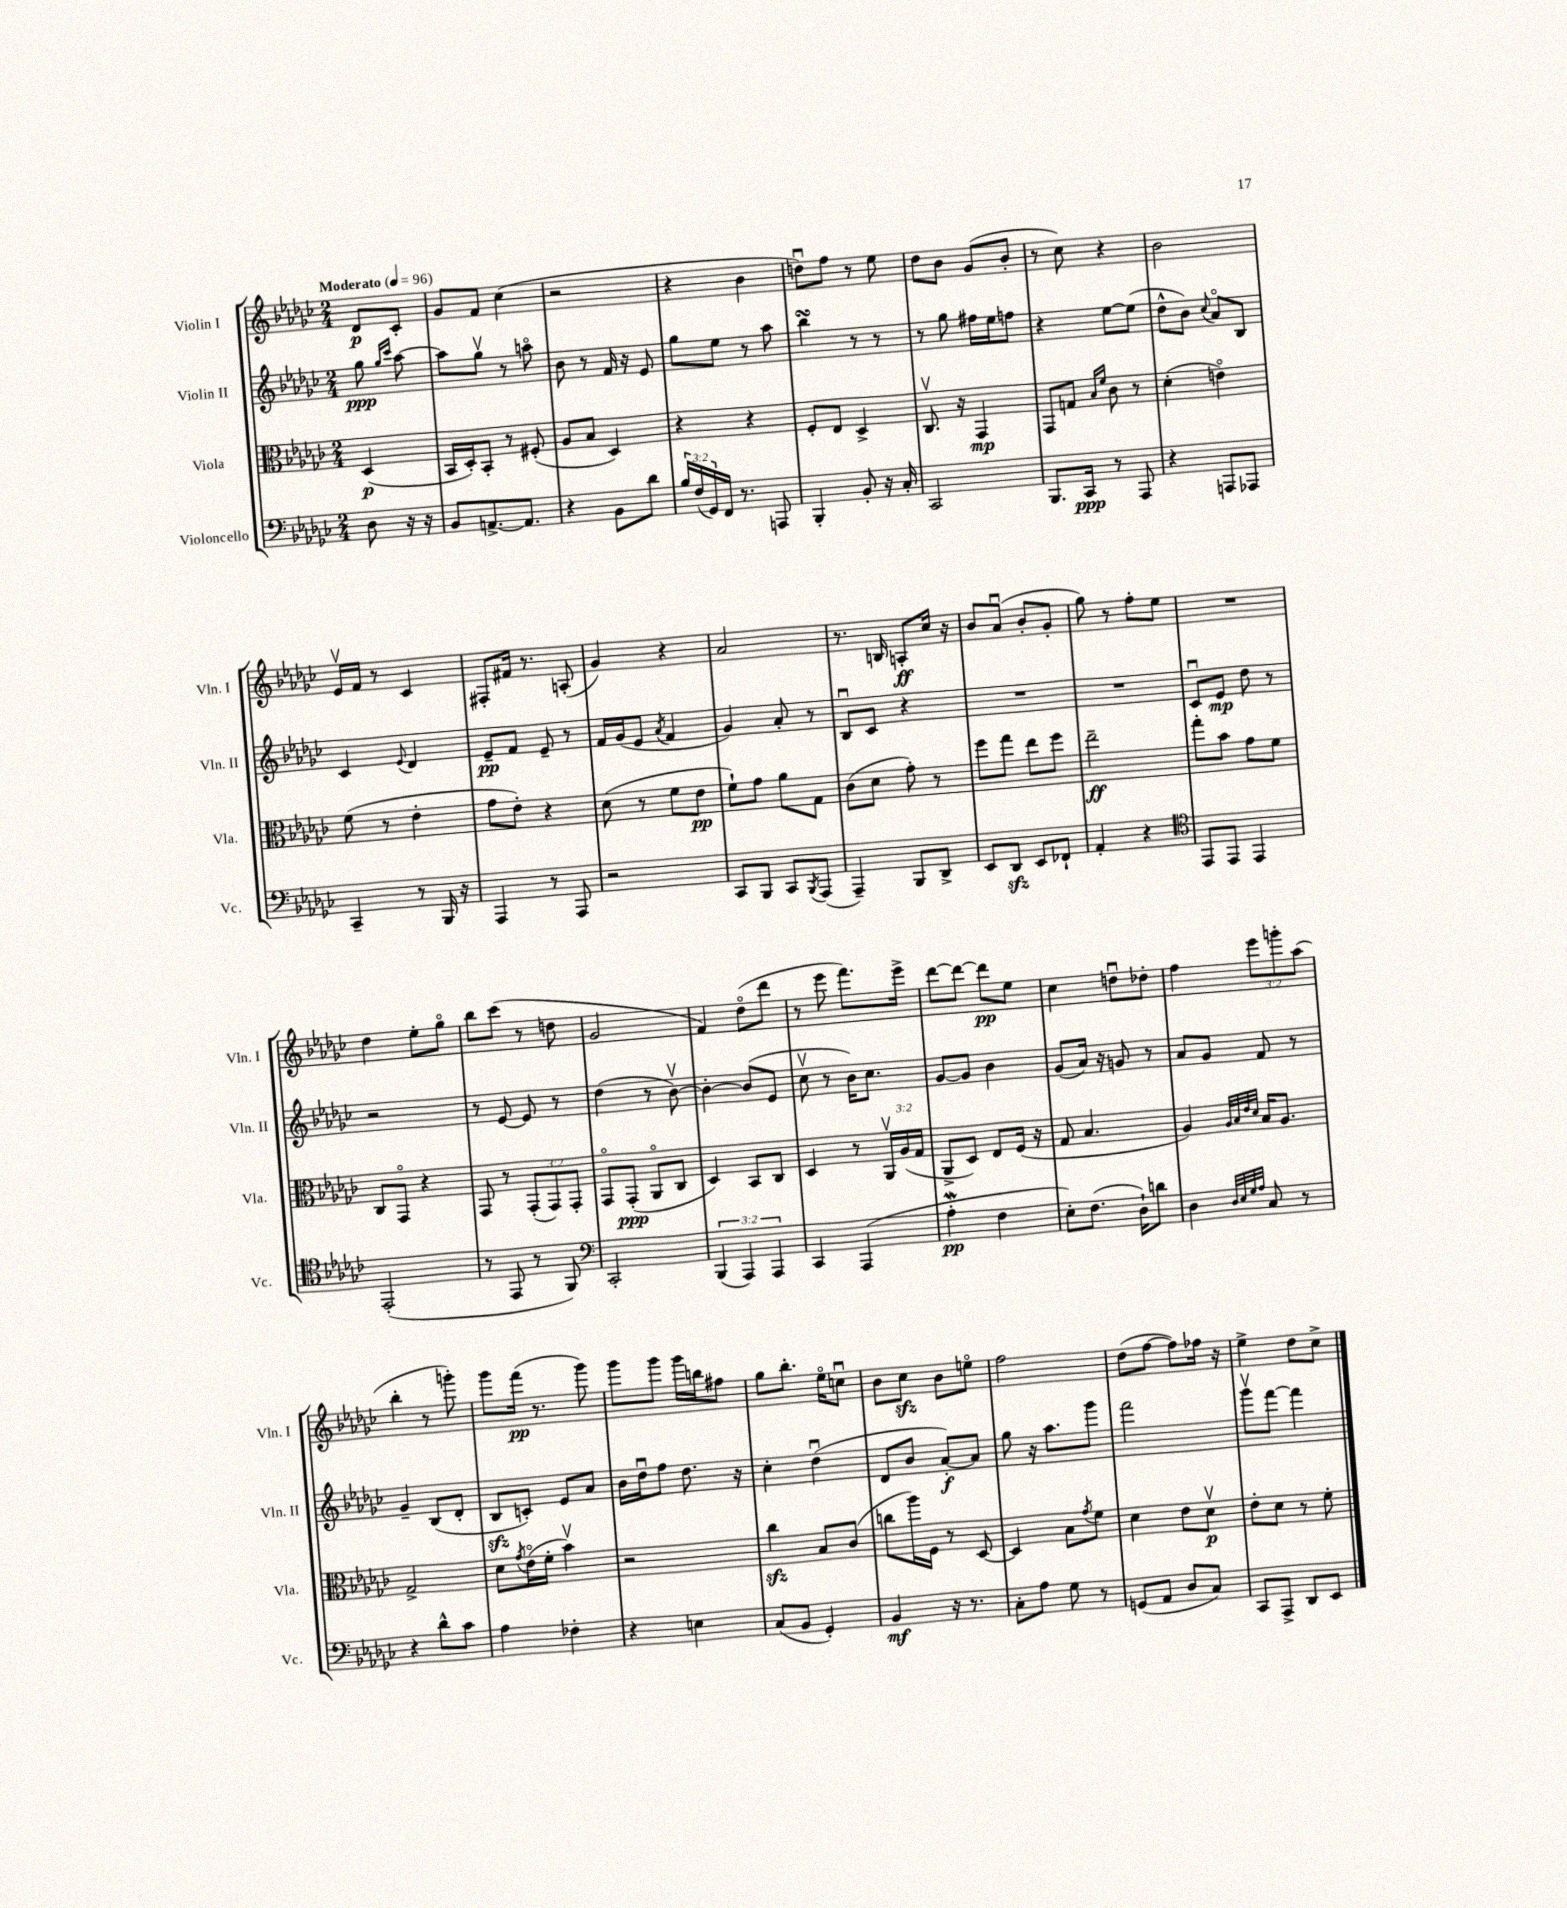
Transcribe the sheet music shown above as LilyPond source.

<<
\new StaffGroup <<
\new Staff = "s0" \with { instrumentName = "Violin I" shortInstrumentName = "Vln. I" } {
    \clef treble \key ges \major \numericTimeSignature \time 2/4 \override Staff.TupletNumber.text = #tuplet-number::calc-fraction-text \partial 4 \tempo "Moderato" 4 = 96
    des'8\p ces'8-. |
    ges'8 f'8 ces''4( |
    r2 |
    r4 bes'4 |
    d''8\downbow) f''8 r8 ees''8 |
    des''8 bes'8 ges'8( bes'8-. |
    r8 ces''8) r4 |
    bes'2 |
    ees'16\upbow f'16 r8 ces'4 |
    fis8-. fis'16 r8. a8-.( |
    ges'4) r4 |
    aes'2 |
    r8. b16 a8-.\ff ces''16 r16 |
    bes'8 aes'8\downbow( bes'8-. ges'8-. |
    ges''8) r8 f''8-. ees''8 |
    R2 |
    des''4 ees''8-. ges''8\flageolet |
    bes''8 ces'''8( r8 d''8 |
    ges'2 |
    f'4) des''8\flageolet( des'''8 |
    r8 ees'''8 f'''8.) ees'''16-> |
    des'''8~ des'''8~ des'''8\pp ees''8 |
    ces''4 d''8\downbow des''8-. |
    f''4 \tuplet 3/2 { ees'''8 g'''8-. aes''8( } |
    bes''4-. r8 g'''8-.) |
    ges'''8 f'''16\pp( r8. ges'''8) |
    ges'''8 ges'''8 ges'''16 b''16 fis''8 |
    ges''8 bes''8.-. ees''16\flageolet c''8\downbow |
    bes'8 ces''8\sfz bes'8 e''8\flageolet |
    f''2 |
    des''8( f''8~ f''8) fes''16 r16 |
    ees''4-> des''8 ces''8-> \bar "|." |
}
\new Staff = "s1" \with { instrumentName = "Violin II" shortInstrumentName = "Vln. II" } {
    \clef treble \key ges \major \numericTimeSignature \time 2/4 \partial 4
    ges''8\ppp \grace { ges''16 ces'''16 } aes''8~ |
    aes''8 ges''8\upbow r8 a''8\flageolet |
    bes'8 r8 f'16 r16 ees'8 |
    ges''8 ees''8 r8 aes''8 |
    bes''4\turn r8 r8 |
    r8 ges''8 fis''16 ees''16 f''8 |
    r4 ees''8~ ees''8( |
    des''8-^ bes'8) \appoggiatura { ces''8 } aes'8\flageolet bes8 |
    ces'4 \appoggiatura { ees'8 } des'4 |
    ees'8--\pp f'8 ees'8-- r8 |
    f'16 ges'16( ees'8 \acciaccatura { aes'8 } f'4 |
    ges'4) aes'8-. r8 |
    bes8\downbow ces'8 r4 |
    R2 |
    R2 |
    ces'8\downbow ees'8\mp des''8 r8 |
    r2 |
    r8 ees'8~ ees'8 r8 |
    des''4( r8 bes'8~\upbow) |
    bes'4~-. bes'8( ees'8 |
    ces''8\upbow r8 bes'16) ces''8. |
    ges'8~ ges'8 bes'4 |
    ges'8( aes'16) r16 g'8 r8 |
    aes'8 ges'8 f'8 r8 |
    ges'4-- bes8( des'8-. |
    bes8\sfz c'8-.) ees'8 aes'8 |
    bes'16 des''16\downbow f''8 des''8. r16 |
    ces''4-. des''4\downbow( |
    des'8 bes'8 aes'8~-.\f) aes'8 |
    ges''8 r16 aes''8. ges'''8 |
    f'''2 |
    ges'''8\upbow f'''8~ f'''4 \bar "|." |
}
\new Staff = "s2" \with { instrumentName = "Viola" shortInstrumentName = "Vla." } {
    \clef alto \key ges \major \numericTimeSignature \time 2/4 \override Staff.TupletNumber.text = #tuplet-number::calc-fraction-text \partial 4
    des4\p( |
    bes,16 des16-.) bes,8-. r8 fis8-.( |
    aes8 bes8 des4) |
    r4 r4 |
    f8-. ees8 des4-> |
    ces8.\upbow r16 ges,4\mp |
    ges,8 g8 \grace { bes16 f'16 } ces'8 r8 |
    des'4-.( e'4\flageolet) |
    f'8( r8 ees'4-. |
    ges'8 ees'8-.) r4 |
    des'8( r8 f'8 ees'8\pp |
    f'8-!) ges'8 aes'8 ges8 |
    ces'8( des'8 ges'8-.) r8 |
    f''8 ges''8 ees''8 f''8 |
    ees''2--\ff |
    ges''8-. bes'8 ges'8 f'8 |
    ces8 ges,8\flageolet r4 |
    ges,8 r8 \tuplet 3/2 { ges,8-.( ges,8) ges,8-. } |
    ges,8\flageolet ges,8-.\ppp( aes,8\flageolet ces8 |
    des4) bes,8 ces8 |
    des4 r8 \tuplet 3/2 { aes,16\upbow aes16( ges16 } |
    aes,8-> des8) ees8 f16( r16 |
    ges8 bes4. |
    aes4) \grace { aes32 bes32 ees'32 des'32 } bes16 aes8. |
    ges2-> |
    des'8 \acciaccatura { ges'8 } ees'16\flageolet( f'16-. bes'4\upbow) |
    r2 |
    ces''4\sfz bes8 ces'8( |
    c''8 aes''16) f16 r8 des8~ |
    des4 bes8 \acciaccatura { ges'8 } f'8 |
    des'4 ees'8 des'8\upbow\p |
    ees'8-. des'8 r8 f'8-. \bar "|." |
}
\new Staff = "s3" \with { instrumentName = "Violoncello" shortInstrumentName = "Vc." } {
    \clef bass \key ges \major \numericTimeSignature \time 2/4 \override Staff.TupletNumber.text = #tuplet-number::calc-fraction-text \partial 4
    des8 r16 r16 |
    bes,8 a,8.~-> a,8. |
    r4 bes,8 des'8 |
    \tuplet 3/2 { bes16 f16( ges,16) } f,16 r8. a,,8 |
    bes,,4-. bes,8-. r16 ces16-. |
    ces,2 |
    bes,,8. ces,16\ppp r8 aes,,8 |
    r4 a,,8 aes,,8 |
    ces,4-- r8 bes,,16 r16 |
    aes,,4 r8 aes,,8 |
    r2 |
    ces,8 bes,,8 ces,8 \acciaccatura { bes,,8 } aes,,8( |
    aes,,4--) bes,,8 des,8-> |
    ees,8 des,8\sfz ees,8 fes,8-! |
    aes,4-. r4 |
    \clef tenor ees,8 ees,8 ees,4 |
    ees,2-.( |
    r8 ees,8 r8 f,8) |
    \clef bass ces,2-. |
    \tuplet 3/2 { bes,,4( aes,,4) aes,,4 } |
    ces,4 aes,,4( |
    aes4-.\mordent\pp f4 |
    ees8-.) f8.( des16-!) d'8 |
    des4 \grace { des32 ees32 ges32 aes32 } ces8 r8 |
    r4 des'8-^ ces'8 |
    aes4 fes4-. |
    r4 e4 |
    ces8( bes,8 ges,4-.) |
    bes,4\mf r16 r8. |
    ces8-. aes8 ges8 r8 |
    g,8( aes,8 des8 ces8) |
    ces,8 aes,,8-> des,8 ees,8 \bar "|." |
}
>>
>>
\layout { \context { \Score \remove "Bar_number_engraver" } }
